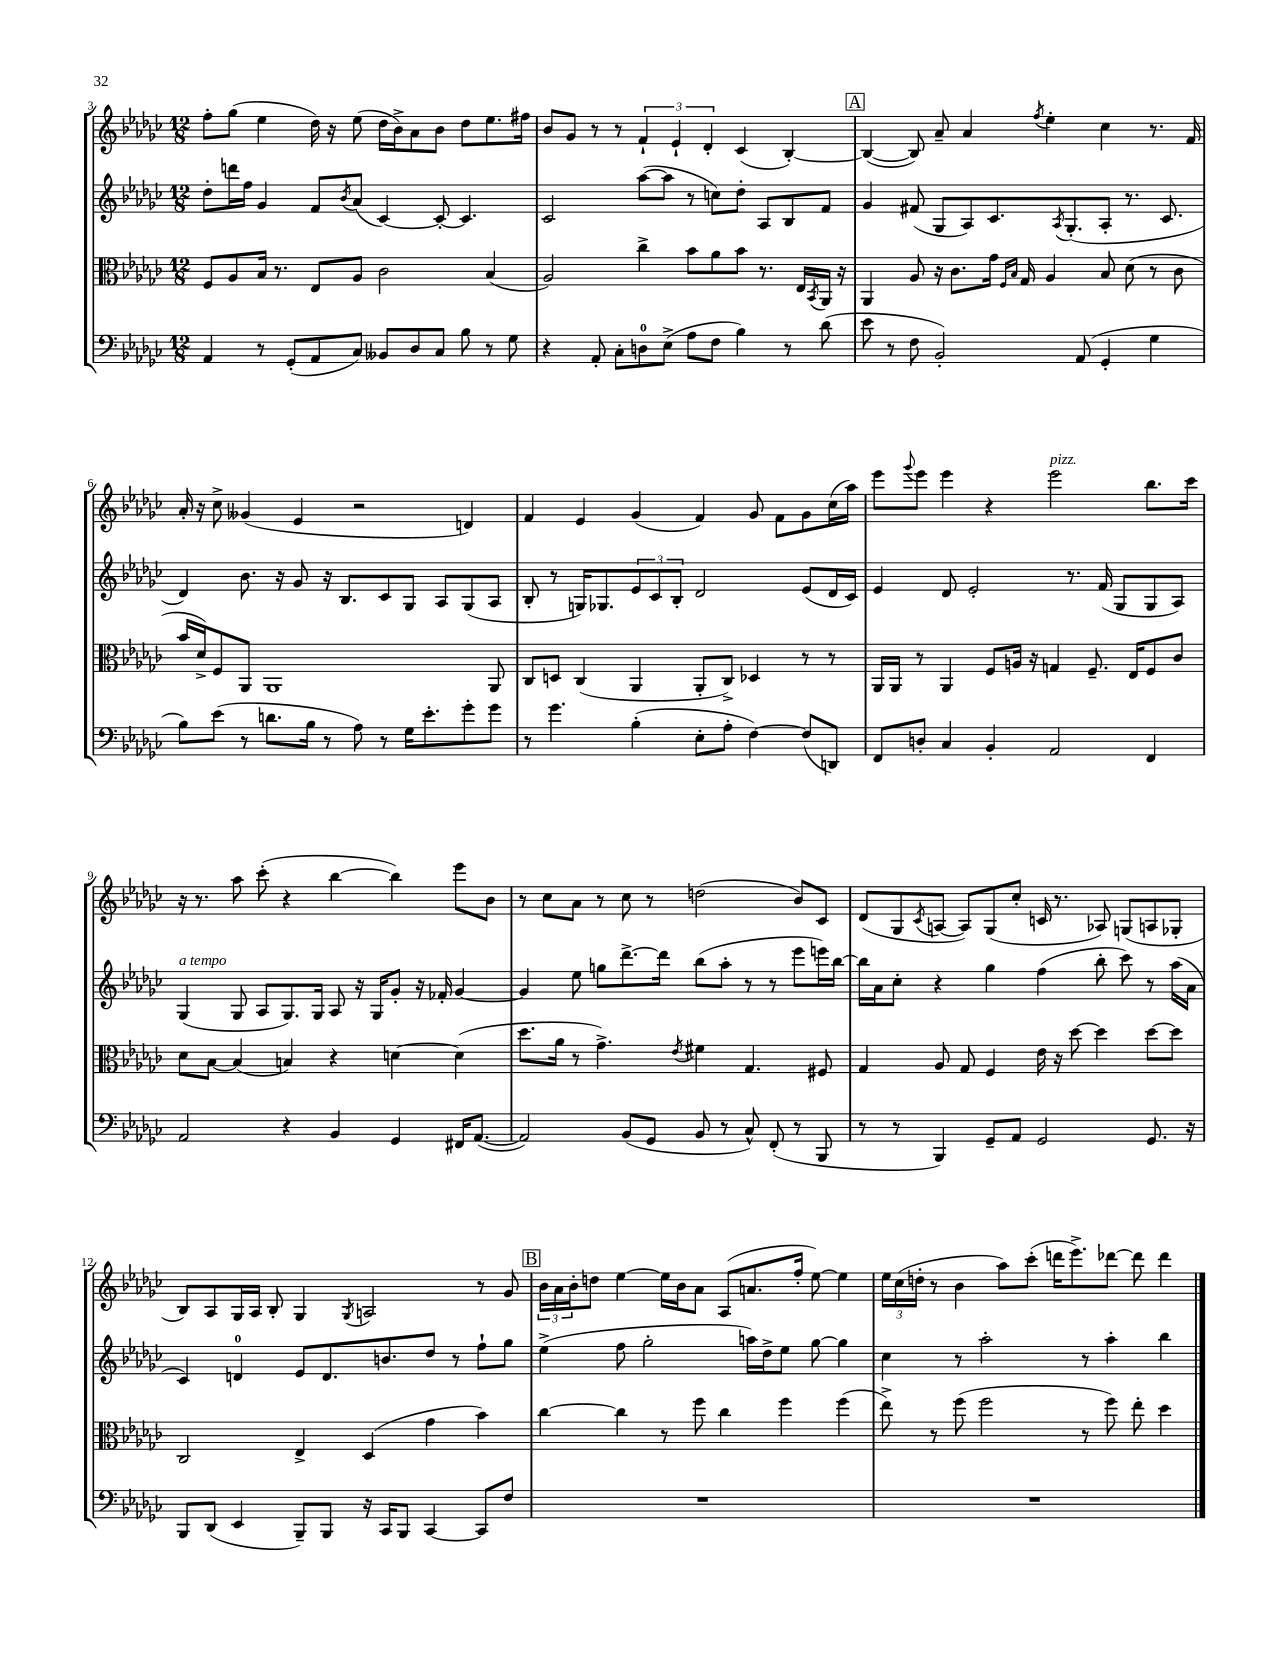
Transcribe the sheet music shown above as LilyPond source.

<<
\new StaffGroup <<
\new Staff = "s0" {
    \clef treble \key ges \major \numericTimeSignature \time 12/8
    f''8-. ges''8( ees''4 des''16) r16 ees''8( des''16 bes'16->) aes'8 bes'8 des''8 ees''8. fis''16 |
    bes'8 ges'8 r8 r8 \tuplet 3/2 { f'4-! ees'4-! des'4-. } ces'4( bes4~-.) |
    \mark \markup { \box "A" } bes4~( bes8) aes'8-- aes'4 \acciaccatura { f''8 } ees''4-. ces''4 r8. f'16 |
    aes'16-. r16 ces''8-> geses'4( ees'4 r2 d'4) |
    f'4 ees'4 ges'4( f'4) ges'8 f'8 ges'8 ces''16( aes''16) |
    ees'''8 \appoggiatura { ges'''8 } ees'''8 ees'''4 r4 ees'''2^\markup { \italic "pizz." } bes''8. ces'''16 |
    r16 r8. aes''8 ces'''8-.( r4 bes''4~ bes''4) ees'''8 bes'8 |
    r8 ces''8 aes'8 r8 ces''8 r8 d''2( bes'8) ces'8 |
    des'8( ges8 \acciaccatura { ces'8 } a8~ a8) ges8( ces''8-. c'16 r8. aes8) g8( a8 ges8-. |
    bes8) aes8 ges16 aes16 bes8-. ges4 \acciaccatura { ges8 } a2 r8 ges'8 |
    \mark \markup { \box "B" } \tuplet 3/2 { bes'16 aes'16 bes'16-. } d''8 ees''4~ ees''16 bes'16 aes'8 aes8( a'8. f''16-. ees''8~) ees''4 |
    \tuplet 3/2 { ees''16 ces''16( d''16-. } r8 bes'4 aes''8) ces'''8-.( d'''16 ees'''8.->) des'''8~ des'''8 des'''4 \bar "|." |
}
\new Staff = "s1" {
    \clef treble \key ges \major \numericTimeSignature \time 12/8
    des''8-. d'''16 f''16 ges'4 f'8 \acciaccatura { bes'8 } aes'8( ces'4~) ces'8~-. ces'4. |
    ces'2 aes''8~( aes''8 r8 c''8) des''8-. aes8 bes8 f'8 |
    \mark \markup { \box "A" } ges'4 fis'8( ges8 aes8) ces'8. \acciaccatura { aes8 } ges8.-.( aes8-. r8. ces'8. |
    des'4) bes'8. r16 ges'8 r16 bes8. ces'8 ges8 aes8 ges8( aes8 |
    bes8-. r8 g16) ges8. \tuplet 3/2 { ees'8 ces'8 bes8-. } des'2 ees'8( des'16 ces'16) |
    ees'4 des'8 ees'2-. r8. f'16( ges8 ges8 aes8) |
    ges4^\markup { \italic "a tempo" }( ges8 aes8 ges8.) ges16 aes8 r16 ges16 ges'8-. r16 fes'16-. ges'4~ |
    ges'4 ees''8 g''8 des'''8.~-> des'''16 bes''8( aes''8-. r8 r8 ees'''8 e'''16) bes''16~ |
    bes''16 aes'16 ces''8-. r4 ges''4 f''4( bes''8-. ces'''8) r8 aes''16( aes'16 |
    ces'4) d'4-0 ees'8 d'8. b'8. des''8 r8 f''8-! ges''8 |
    \mark \markup { \box "B" } ees''4->( f''8 ges''2-. a''16) des''16-> ees''8 ges''8~ ges''4 |
    ces''4 r8 aes''2-. r8 aes''4-. bes''4 \bar "|." |
}
\new Staff = "s2" {
    \clef alto \key ges \major \numericTimeSignature \time 12/8
    f8 aes8 bes16 r8. ees8 aes8 ces'2 bes4( |
    aes2) ces''4-> bes'8 aes'8 bes'8 r8. ees16 \acciaccatura { bes,8 } aes,16 r16 |
    \mark \markup { \box "A" } aes,4 aes8 r16 ces'8. ges'16 \grace { f16 bes16 } ges16 aes4 bes8 des'8( r8 ces'8 |
    bes'16 des'16->) f8 aes,8 aes,1 aes,8 |
    ces8 d8 ces4( aes,4 aes,8-. ces8->) des4 r8 r8 |
    aes,16 aes,16 r8 aes,4 f8 a16 r16 g4 f8.-- ees16 f8 ces'8 |
    des'8 bes8~ bes4( b4) r4 d'4~ d'4( |
    des''8. aes'16 r8 ges'4.->) \acciaccatura { ees'8 } fis'4 ges4. fis8 |
    ges4 aes8 ges8 f4 ees'16 r16 des''8~ des''4 des''8~ des''8 |
    ces2 ees4-> des4( ges'4 bes'4) |
    \mark \markup { \box "B" } ces''4~ ces''4 r8 f''8 ces''4 f''4 f''4( |
    ees''8->) r8 f''8( f''2 r8 f''8) ees''8-. des''4 \bar "|." |
}
\new Staff = "s3" {
    \clef bass \key ges \major \numericTimeSignature \time 12/8
    aes,4 r8 ges,8-.( aes,8 ces8) beses,8 des8 ces8 bes8 r8 ges8 |
    r4 aes,8-. ces8-. d8-0 ees8->( aes8 f8 bes4) r8 des'8( |
    \mark \markup { \box "A" } ees'8 r8 f8 bes,2-.) aes,8( ges,4-. ges4 |
    bes8) ees'8( r8 d'8. bes16 r8 aes8) r8 ges16 ees'8.-. ges'8-. ges'8 |
    r8 ges'4. bes4-.( ees8-. aes8-. f4~) f8( d,8) |
    f,8 d8-. ces4 bes,4-. aes,2 f,4 |
    aes,2 r4 bes,4 ges,4 fis,16 aes,8.~( |
    aes,2) bes,8( ges,8 bes,8 r8 ces8-^) f,8-.( r8 bes,,8 |
    r8 r8 bes,,4) ges,8-- aes,8 ges,2 ges,8. r16 |
    bes,,8 des,8( ees,4 bes,,8--) bes,,8 r16 ces,16 bes,,8 ces,4~ ces,8 f8 |
    \mark \markup { \box "B" } R1. |
    R1. \bar "|." |
}
>>
>>
\layout { \context { \Score currentBarNumber = #3 } }
